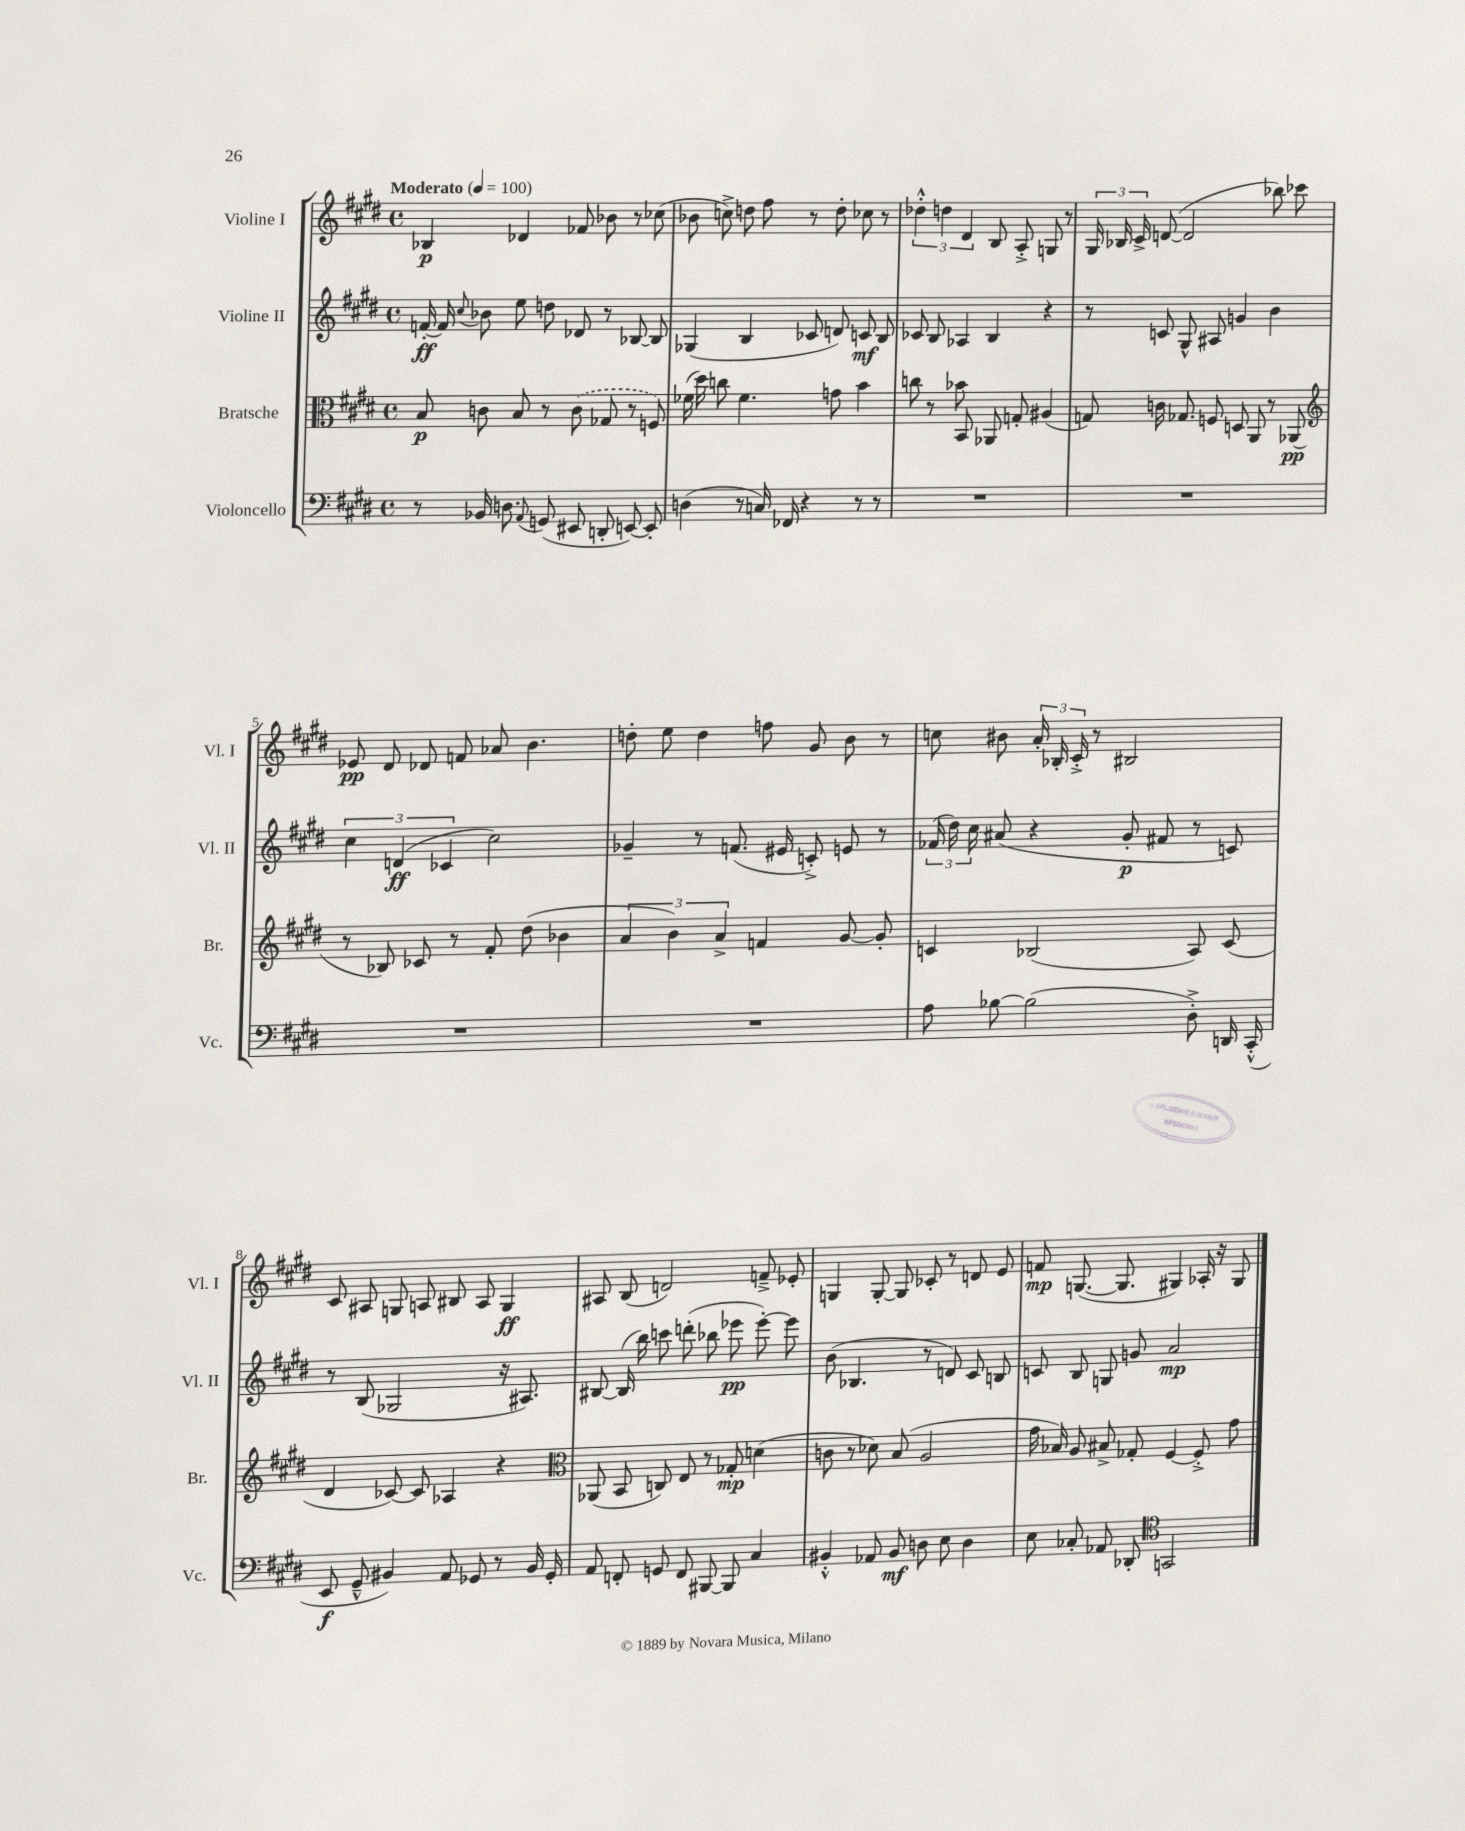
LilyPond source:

<<
\new StaffGroup <<
\new Staff = "s0" \with { instrumentName = "Violine I" shortInstrumentName = "Vl. I" } {
    \clef treble \key e \major \defaultTimeSignature \time 4/4 \tempo "Moderato" 4 = 100
    \autoBeamOff bes4\p des'4 fes'8 bes'8 r8 ces''8( |
    bes'8 c''8->) d''8 fis''8 r8 d''8-. ces''8 r8 |
    \tuplet 3/2 { des''4-.-^ d''4 dis'4 } b8 a8-.-> g8 r8 |
    \tuplet 3/2 { gis16 bes16 cis'16-> } d'8~( d'2 bes''8) ces'''8 |
    ees'8\pp dis'8 des'8 f'8 aes'8 b'4. |
    d''8-. e''8 d''4 f''8 gis'8 b'8 r8 |
    c''8 bis'8 \tuplet 3/2 { a'16-. bes16-. cis'16-.-> } r8 bis2 |
    cis'8 ais8 g8 a8 bis8 a8 g4\ff |
    ais8 b8( d'2) f'8---> ees'8-. |
    g4 g8~-. g8 ces'8-. r8 d'8 e'8 |
    f'8\mp g8.~( g8. gis4) aes16-. r16 gis8 \bar "|." |
}
\new Staff = "s1" \with { instrumentName = "Violine II" shortInstrumentName = "Vl. II" } {
    \clef treble \key e \major \defaultTimeSignature \time 4/4
    \autoBeamOff f'16~-.\ff f'16 \appoggiatura { cis''8 } bes'8 e''8 d''8 des'8 r8 bes8~ bes8 |
    ges4( b4 ces'8 d'8) c'8\mf b8 |
    ces'8 b8 aes4 b4 r4 |
    r8 c'8 gis8-^ ais8 g'4 b'4 |
    \tuplet 3/2 { cis''4 d'4\ff( ces'4 } cis''2) |
    ges'4-- r8 f'8.( eis'16 c'8-.->) e'8 r8 |
    \tuplet 3/2 { fes'16( dis''16) cis''16 } ais'8( r4 gis'8-.\p fis'8 r8 c'8) |
    r8 b8( ges2 r16 ais8.) |
    bis8~ bis16( b''16) c'''8 d'''8-.( bes''8 ees'''8\pp ees'''8~-.) ees'''8 |
    b'8( bes4. r8 d'8) cis'8 b8 |
    c'8 b8 g8 g'8 a'2\mp \bar "|." |
}
\new Staff = "s2" \with { instrumentName = "Bratsche" shortInstrumentName = "Br." } {
    \clef alto \key e \major \defaultTimeSignature \time 4/4
    \autoBeamOff b8\p c'8 b8 r8 \once \slurDashed c'8( ges8 r8 f8) |
    fes'16( dis''16) c''8 fes'4. g'8 b'4 |
    c''8 r8 bes'8 b,8 aes,8 g8-. ais4( |
    g8) c'16 ges8. f8 d8 a,8 r8 aes,8\pp( |
    \clef treble r8 bes8) ces'8 r8 fis'8-. dis''8( bes'4 |
    \tuplet 3/2 { a'4 b'4) a'4-> } f'4 gis'8~ gis'8-. |
    c'4 bes2( a8) c'8( |
    dis'4 ces'8~) ces'8 aes4 r4 |
    \clef alto aes,8( b,8 c8) e8 r8 ges8-.\mp d'4( |
    c'8 r8 des'8) b8( a2 |
    gis'16 bes16) a8 bis8-> ges8-. fis4~ fis8-.-> gis'8 \bar "|." |
}
\new Staff = "s3" \with { instrumentName = "Violoncello" shortInstrumentName = "Vc." } {
    \clef bass \key e \major \defaultTimeSignature \time 4/4
    \autoBeamOff r8 bes,16 d8. \appoggiatura { a,8 } g,8( eis,8 d,8-. e,8~) e,8-. |
    d4( r8 c16) fes,16 r4 r8 r8 |
    R1 |
    R1 |
    R1 |
    R1 |
    a8 bes8~ bes2( dis8-.->) d,16 cis,16-.-^( |
    e,8\f gis,8---^ bis,4) a,8 ges,8 r8 bis,16 ges,16-. |
    a,8 f,8-. g,8 f,8 bis,,8~ bis,,8 cis4 |
    bis,4-.-^ aes,8 bis,8\mf d8 e8 d4 |
    e8 ces8-. aes,8 des,8-. \clef tenor g,2 \bar "|." |
}
>>
>>
